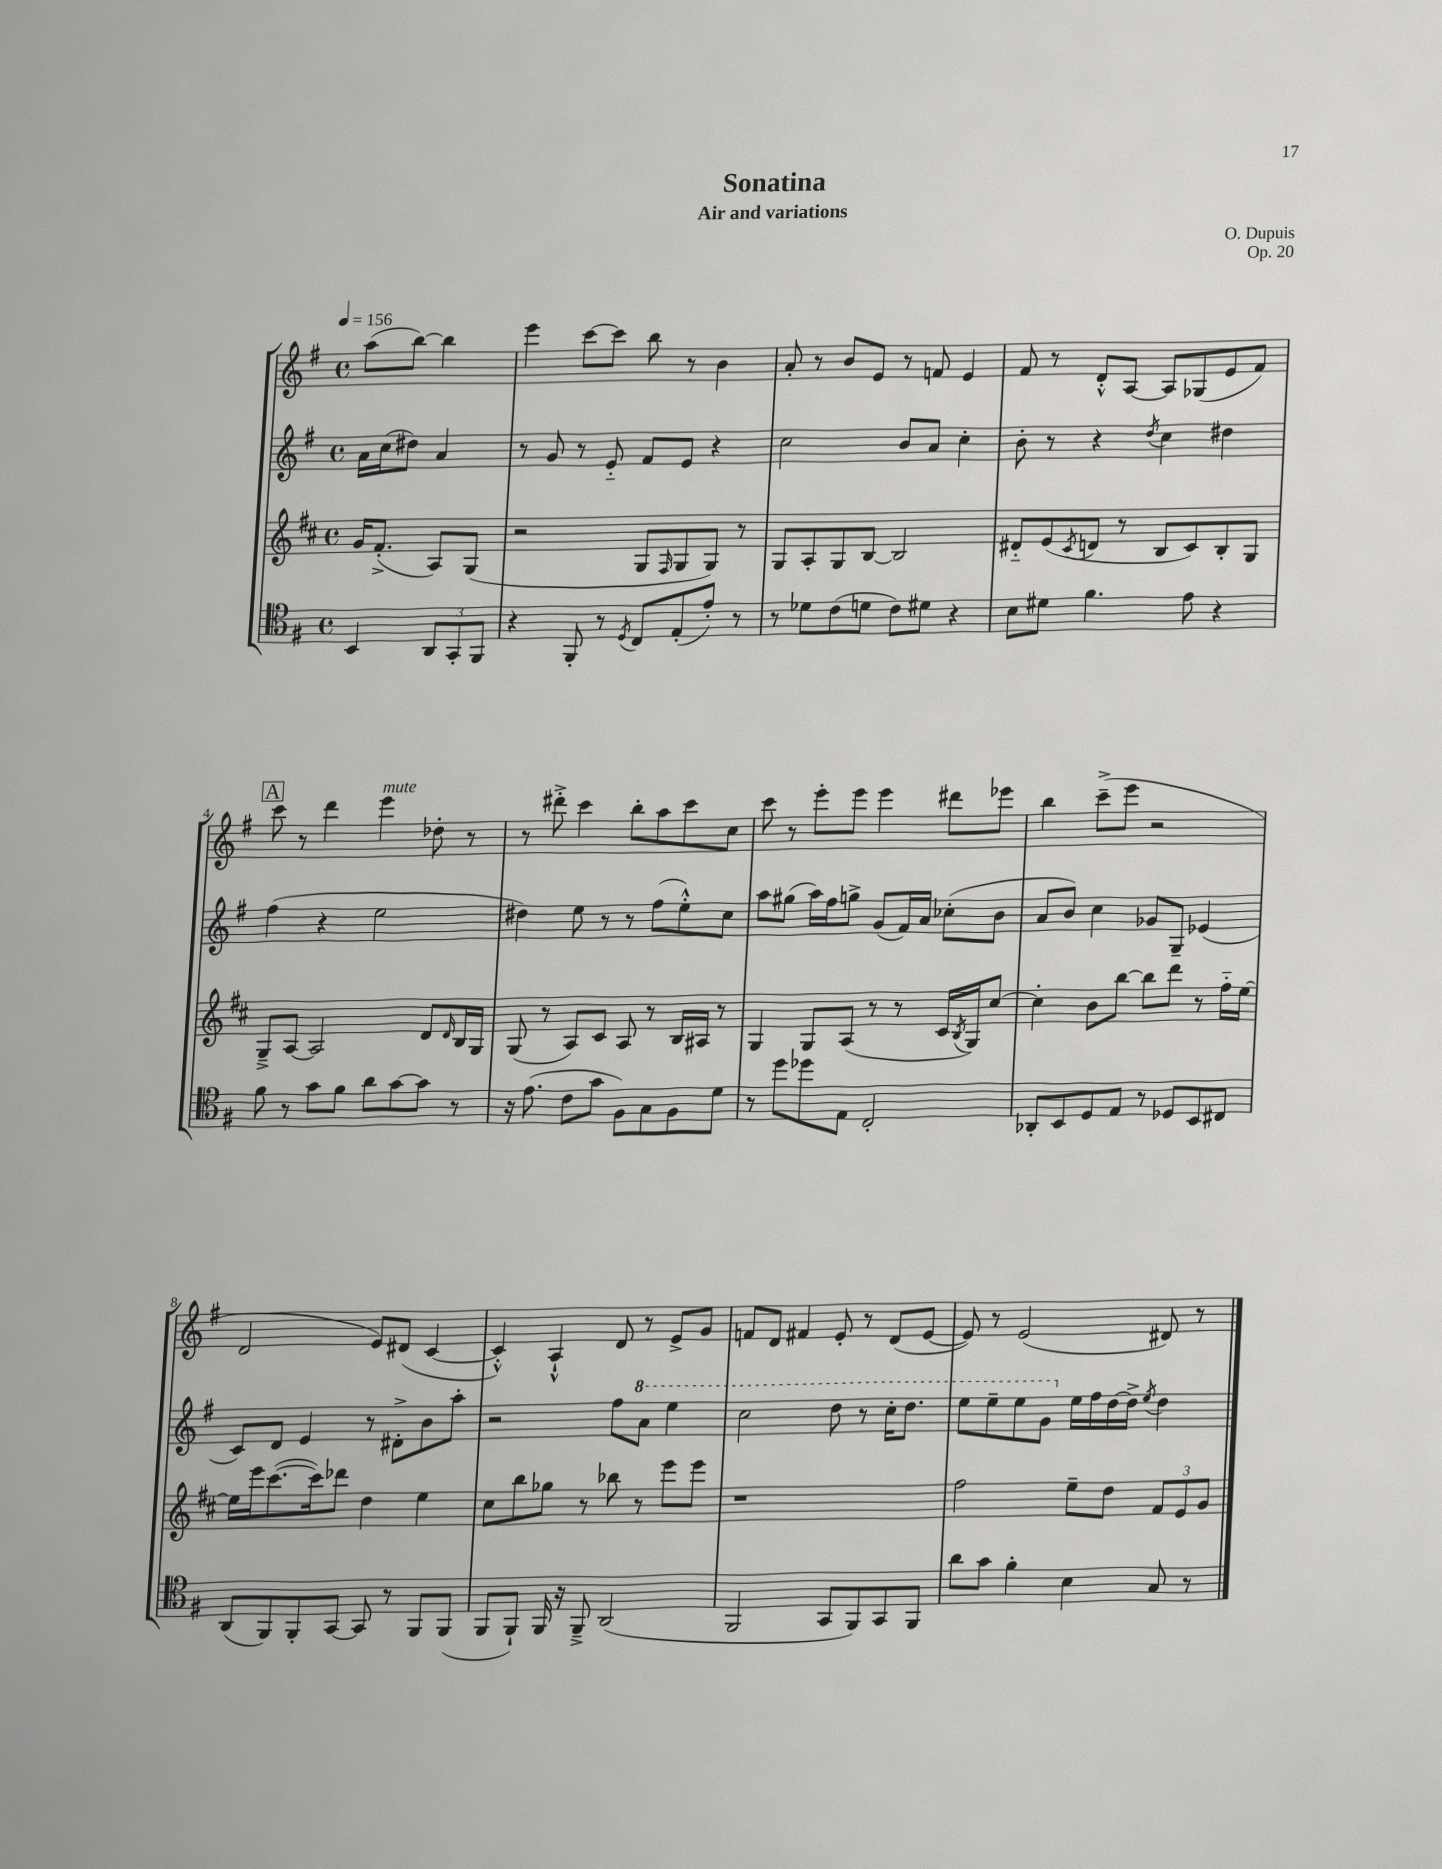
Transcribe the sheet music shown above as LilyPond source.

\header { title = "Sonatina" composer = "O. Dupuis" subtitle = "Air and variations" opus = "Op. 20" }
<<
\new StaffGroup <<
\new Staff = "s0" {
    \clef treble \key g \major \defaultTimeSignature \time 4/4 \partial 2 \tempo 4 = 156
    a''8( b''8~) b''4 |
    e'''4 c'''8~ c'''8 b''8 r8 b'4 |
    a'8-. r8 b'8 e'8 r8 f'8 e'4 |
    fis'8 r8 d'8-.-^ a8~ a8 ges8( e'8 fis'8) |
    \mark \markup { \box "A" } c'''8 r8 d'''4 e'''4^\markup { \italic "mute" } des''8-. r8 |
    r8 dis'''8-.-> c'''4 b''8-. a''8 c'''8 c''8 |
    c'''8 r8 e'''8-. e'''8 e'''4 dis'''8 ees'''8 |
    b''4 c'''8--->( e'''8 r2 |
    d'2 e'8) dis'8( c'4~ |
    c'4-.-^) a4-!-^ d'8 r8 e'8-> g'8 |
    f'8 d'8 fis'4 e'8-. r8 d'8( e'8~ |
    e'8) r8 e'2( dis'8) r8 \bar "|." |
}
\new Staff = "s1" {
    \clef treble \key g \major \defaultTimeSignature \time 4/4 \partial 2
    a'16 c''16( dis''8) a'4 |
    r8 g'8 r8 e'8-_ fis'8 e'8 r4 |
    c''2 b'8 a'8 c''4-. |
    b'8-. r8 r4 \acciaccatura { d''8 } c''4 dis''4 |
    \mark \markup { \box "A" } fis''4( r4 e''2 |
    dis''4) e''8 r8 r8 fis''8( e''8-.-^) c''8 |
    a''8 gis''8( a''16) fis''16 g''8-> g'8( fis'16) a'16 ces''8-.( b'8 |
    a'8 b'8) c''4 ges'8 g8-- ees'4( |
    c'8) d'8 e'4 r8 dis'8-.-> b'8 a''8-. |
    r2 fis''8 \ottava #1 a''8 e'''4 |
    c'''2 d'''8 r8 c'''16-. d'''8. |
    e'''8 e'''8-- e'''8 g''8 \ottava #0 e''16 fis''16 d''16~ d''16-> \acciaccatura { e''8 } d''4 \bar "|." |
}
\new Staff = "s2" {
    \clef treble \key d \major \defaultTimeSignature \time 4/4 \partial 2
    g'16 fis'8.-.->( a8) g8( |
    r2 g8 \grace { fis16 } g8 g8) r8 |
    g8 a8-. g8 b8~ b2 |
    dis'8-_ e'8( \acciaccatura { cis'8 } d'8 r8 b8 cis'8) b8-. g8 |
    \mark \markup { \box "A" } g8---> a8~ a2 d'8 \grace { d'16 } b16 g16 |
    g8( r8 a8) cis'8 a8 r8 b16 ais16 r8 |
    g4 g8 a8( r8 r8 cis'16 \acciaccatura { b8 } g16) cis''8~ |
    cis''4-. b'8 b''8~ b''8 d'''8 r8 fis''16-_ e''16~ |
    e''16 e'''16 cis'''8.~( cis'''16) des'''8 d''4 e''4 |
    cis''8 b''8 ges''8 r8 bes''8 r8 e'''8 e'''8 |
    r1 |
    fis''2 e''8-- d''8 \tuplet 3/2 { fis'8 e'8 g'8 } \bar "|." |
}
\new Staff = "s3" {
    \clef tenor \key g \major \defaultTimeSignature \time 4/4 \partial 2
    b,4 \tuplet 3/2 { a,8 g,8-. fis,8 } |
    r4 fis,8-. r8 \acciaccatura { d8 } c8 e8-.( e'8-.) r8 |
    r8 des'8 c'8( d'8 c'8) dis'8 r4 |
    b8 dis'8 fis'4. e'8 r4 |
    \mark \markup { \box "A" } fis'8 r8 g'8 fis'8 a'8 g'8~ g'8 r8 |
    r16 e'8.( c'8 g'8 fis8) g8 fis8 d'8 |
    r8 d''8 des''8 e8 c2-. |
    aes,8-. b,8 d8 e8 r8 des8 b,8 cis8 |
    a,8( fis,8) fis,8-. g,8~ g,8 r8 fis,8 fis,8( |
    fis,8 fis,8-!) fis,16 r16 fis,8---> a,2( |
    fis,2 g,8 fis,8) g,8 fis,8 |
    a'8 g'8 fis'4-. b4 g8 r8 \bar "|." |
}
>>
>>
